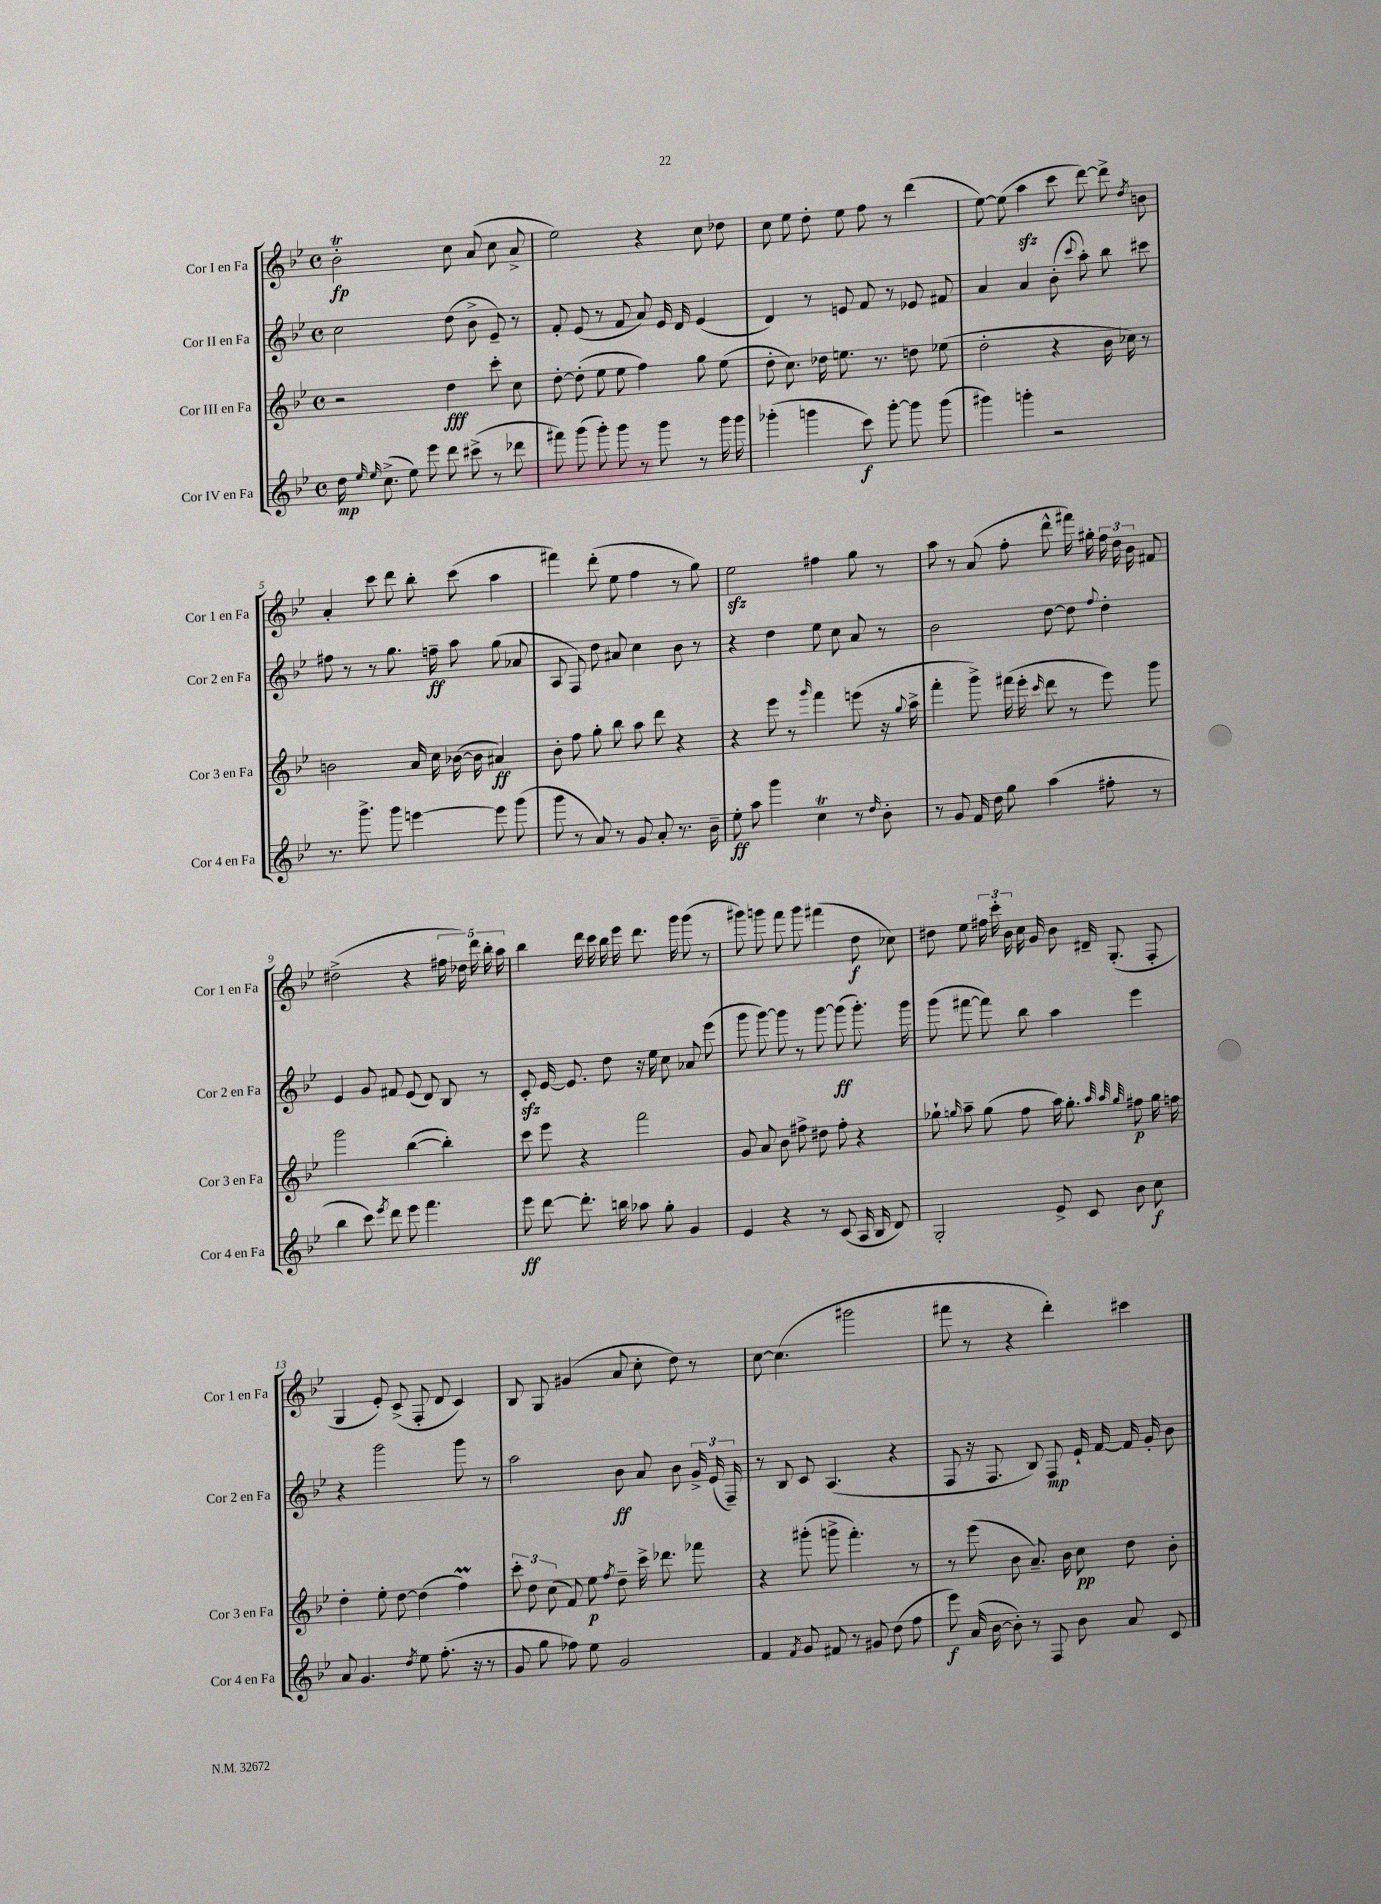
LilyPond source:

<<
\new StaffGroup <<
\new Staff = "s0" \with { instrumentName = "Cor I en Fa" shortInstrumentName = "Cor 1 en Fa" } {
    \clef treble \key bes \major \defaultTimeSignature \time 4/4
    \autoBeamOff bes'2-.\trill\fp c''8 a'8( c''8 a'8-> |
    ees''2) r4 c''8 des''8 |
    c''8 ees''8 d''8-. ees''8 f''8 r8 d'''4( |
    ees''8~) ees''8( a''4\sfz c'''8 d'''8~) d'''8-> \acciaccatura { d''8 } b'8 |
    a'4-. c'''8 d'''8 bes''8-. c'''8( a''4 |
    fis'''4) d'''8-.( ees''8 f''4 r8 g''8) |
    ees''2\sfz fis''4 g''8 r8 |
    a''8 r8 a'8( f''8-. d'''8-^ fis'''16) gis''16-. \tuplet 3/2 { f''16 d''16 bes'16 } fis'8 |
    dis''2->( r4 \tuplet 5/4 { fis''16 des''16) d'''16 bes''16-. a''16 } |
    bes''4 d'''16 c'''16 bes''16 ees'''16 d'''8. g'''16 g'''8( r8 |
    gis'''8) g'''8 f'''8 g'''8 fis'''4( d''8\f ces''8) |
    dis''8 ees''8 \tuplet 3/2 { fis''16 c'''16-. bes'16 } c''16 g'16 bes'8 dis'16-- g8.-.( f8-. |
    g4 ees'8-.) c'8->( f8-. d'8 c'4) |
    bes8 g8 gis'4( a'8 c''8-. d''8) r8 |
    c''8~ c''4.( gis'''2 |
    fis'''8 r8 r4 d'''4-.) cis'''4 \bar "|." |
}
\new Staff = "s1" \with { instrumentName = "Cor II en Fa" shortInstrumentName = "Cor 2 en Fa" } {
    \clef treble \key bes \major \defaultTimeSignature \time 4/4
    \autoBeamOff c''2 d''8( bes'8-> ees'8--) r8 |
    f'8-. ees'8( r8 f'8 a'8) ees'16 d'16 ees'4( |
    d'4) r8 e'8 f'8 r8 ees'8 fis'8 |
    a'4 a'4 bes'8-.( \appoggiatura { c'''8 } a''8-.) bes''8 cis'''8 |
    fis''8 r8 r8 g''8. f''16--\ff a''8 g''8( aes'8 |
    a8 f8) d''8 ais'8 c''4 bes'8 r8 |
    r4 d''4 ees''8 c''8 a'8 r8 |
    bes'2 d''8~ d''8 \appoggiatura { f''8 } d''4-. |
    ees'4 g'8 fis'8 ees'8( d'8) bes8 r8 |
    c'8-.\sfz ees'16~ ees'8. d''8 r16 ees''16 c''8 aes'8 ees'''8( |
    g'''8 g'''8~) g'''8 r8 g'''8~ g'''8\ff( g'''8.-.) g'''16 |
    g'''8( fis'''8~ fis'''8) bes''8 a''4 ees'''4 |
    r4 g'''2 g'''8 r8 |
    a''2 bes'8\ff a'8 bes'8 \tuplet 3/2 { g'16-> ees'16( f16--) } |
    r8 bes8 c'8 a4.( r4 |
    f8 r16 f8. bes8) f8\mp ees'16-! f'16~ f'16 g'16-. bes'8 \bar "|." |
}
\new Staff = "s2" \with { instrumentName = "Cor III en Fa" shortInstrumentName = "Cor 3 en Fa" } {
    \clef treble \key bes \major \defaultTimeSignature \time 4/4
    \autoBeamOff r2 d''4\fff c'''8-. c''8 |
    d''8~-. d''8-.( ees''8 ees''8 f''4) g''8 ees''8( |
    d''8-. c''8.) des''16 e''8. r8. d''8 ees''8( |
    d''2-. r4 bes'16 ces''16) r8 |
    b'2 a'16 c''16 bes'16~( bes'16 ais'4\ff) |
    bes'8-. f''8 g''8-. bes''8 a''8 d'''8 r4 |
    r4 ees'''8 r8 \grace { g'''16 } f'''4 e'''8( r16 \appoggiatura { g''8 } a''16-> |
    f'''4-. g'''8->) fis'''16( ees'''16-. \grace { c'''16 } d'''8 r8 ees'''8) g'''8 |
    g'''2 bes''4~( bes''4-.) |
    c'''8 ees'''8 r4 f'''2 |
    g'8 a'8 bes'8 fis''8-> dis''8 fis''8-. r4 |
    ges''8-! \grace { g''16 } a''8-- g''8( f''8 a''16) g''8.-. \grace { a''32 a''32 g''32 } fis''8\p g''16 f''16 |
    d''4-. ees''8-. d''8~ d''4( f''4\prall) |
    \tuplet 3/2 { c'''8-. d''8 c''8( } f'8) ees''8\p \acciaccatura { f''8 } d''8-- c'''16-> des'''8. fes'''8 |
    r4 gis'''8-.( g'''8-> f'''4.-.) r8 |
    r8 ees'''8( bes'8 a'8.--) bes'16 c''8\pp d''8 bes'8-. \bar "|." |
}
\new Staff = "s3" \with { instrumentName = "Cor IV en Fa" shortInstrumentName = "Cor 4 en Fa" } {
    \clef treble \key bes \major \defaultTimeSignature \time 4/4
    \autoBeamOff d''16\mp \grace { ees''16 ees''16 } c''8.->( ees''8) ees'''8 d'''8 cis'''8->( r8 des'''8 |
    fis'''8) g'''8( g'''8-.) g'''8 r8 g'''8 r8 g'''16 g'''16 |
    ges'''4-.( g'''4 c'''8\f) g'''8~-. g'''8 g'''8( |
    gis'''4) g'''4-. r2 |
    r8. g'''8.-> g'''8 e'''4~ e'''8 g'''8( |
    g'''8 r8 a'8) r8 g'8 a'8-. r8. bes'16-- |
    ees''8-.\ff a''8 g'''4 c''4\trill r8 \grace { d''16 } bes'8-. |
    r8 g'8 f'16 d''16 g''8 a''4( fis''8-. r8 |
    bes''4 c'''8) \acciaccatura { ees'''8 } d'''8 ees'''8 f'''4. |
    ees'''8\ff d'''8~ d'''8.-. b''16 aes''8 g''8-. g'4 |
    ees'4 r4 r8 c'8( a16 bes16 d'8) |
    g2-. ees'8-> c'8 bes'8 c''8\f |
    a'8 g'4. \acciaccatura { d''8 } ees''8 f''8.-.( r16 r8 |
    g'8 g''8 fes''8) ees''8 g'2 |
    f'4 \acciaccatura { f'8 } g'8 fis'8 r8 gis'8 d''8( f''8 |
    ees'''8\f) a'16( bes'16~ bes'8-.) r8 f8 bes'8 a'8 c'8 \bar "|." |
}
>>
>>
